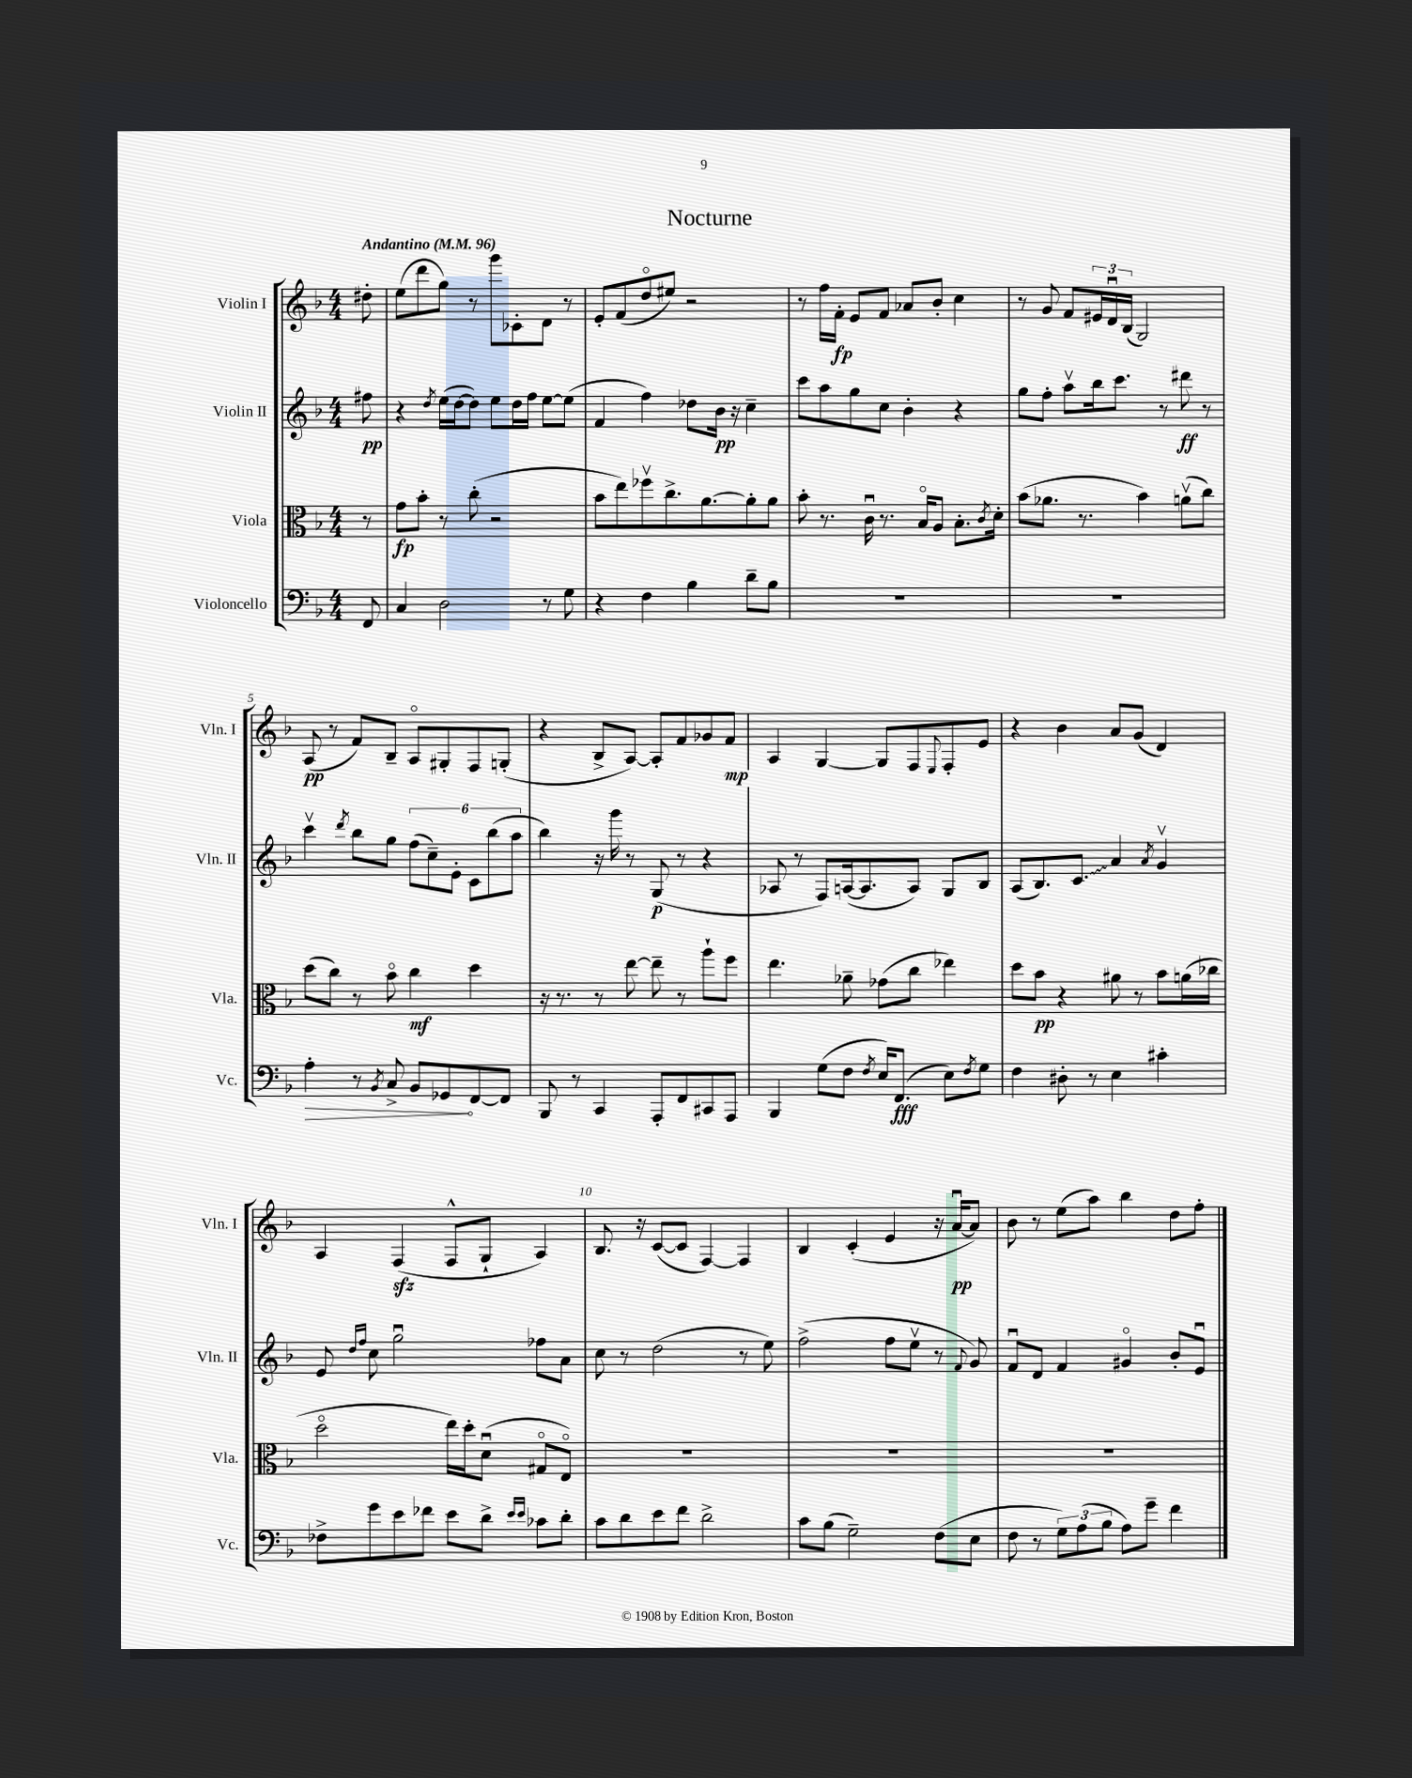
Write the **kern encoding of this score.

**kern	**kern	**kern	**kern
*staff4	*staff3	*staff2	*staff1
*clefF4	*clefC3	*clefG2	*clefG2
*k[b-]	*k[b-]	*k[b-]	*k[b-]
*M4/4	*M4/4	*M4/4	*M4/4
*MM96	*MM96	*MM96	*MM96
8FF/	8r	8ff#\	8dd#'\
=	=	=	=
4C/	8g\L	4r	(8ee\L
.	8b-'\J	.	8ddd\
.	.	8qdd/	.
2D\	8r	(16ee\LL	8gg\J)
.	.	[16dd\J	.
.	(8cc'\	8dd\]J)	8r
.	2r	8ee\L	8ggg\L
.	.	16dd\L	8c-'\
.	.	16ff\JJ	.
8r	.	[8ee\L	8d\J
8G\	.	(8ee\]J	8r
=	=	=	=
4r	8b-\L	4f/	8e'/L
.	8ee\)	.	(8f/
4F\	8ff-v\	4ff\)	8ddo/
.	8.cc^\	.	8ee#/J)
4B-\	.	8dd-\L	2r
.	[8.a\	.	.
.	.	16b-\Jk	.
.	.	16r	.
8d~\L	8a'\]	4cc~\	.
8B-\J	8a\J	.	.
=	=	=	=
1r	8b-'\	8ccc\L	8r
.	8.r	8aa\	16ff\LL
.	.	.	16f'\JJ
.	.	8gg\	8e/L
.	16cu\	.	.
.	8.r	8cc\J	8f/J
.	.	4b-'\	8a-/L
.	16B-o/LK	.	.
.	8A/J	.	8b-'/J
.	8.B-'\L	4r	4cc\
.	8qc/	.	.
.	16d'\Jk	.	.
=	=	=	=
1r	(8b-\L	8gg\L	8r
.	8.a-\J	8ff'\J	8g/
.	.	8aav\L	8f/L
.	8.r	.	.
.	.	16bb-\k	24e#/L
.	.	.	24du/
.	.	8.ccc\J	.
.	.	.	(24B-/JJ
.	4b-\)	.	2G/)
.	.	8r	.
.	(8av\L	8ddd#\	.
.	8cc\J)	8r	.
=	=	=	=
4A'\	(8dd\L	4cccv\	(8A/
.	8cc\J)	.	8r
.	.	8qddd/	.
8r	8r	8bb-\L	8f/L)
8qBB-/	.	.	.
8C^/	8b-o\	8gg\J	8B-~/J
8BB-/L	4cc\	(12ff\L	8Ao/L
.	.	12cc~\)	.
8GG-/	.	.	8G#'/
.	.	12e'\J	.
[8FF/	4dd\	12c\L	8F/
.	.	(12bb-\	.
8FF/]J	.	.	(8G'/J
.	.	12aa\J	.
=	=	=	=
8BBB-/	16r	4bb-\)	4r
.	8.r	.	.
8r	.	.	.
4CC/	8r	16r	8B-^/L
.	.	16ggg\	.
.	[8ee\	8r	[8A/J)
8AAA'/L	8ee~\]	(8G/	8A'/]L
8FF/	8r	8r	8f/
8CC#/	8aa`\L	4r	8g-/
8AAA/J	8ff\J	.	8f/J
=	=	=	=
4BBB-/	4.ee\	8A-/	4A/
.	.	8r	.
(8G\L	.	8F/L)	[4G/
8F\J	8a-~\	([16A/k	.
.	.	8.A/]	.
8qF/	.	.	.
16E/LK)	(8g-\L	.	8G/]L
(8.FF/J	.	.	.
.	8cc\J	8A/J)	8F/
.	.	.	8qqE/
8E\L)	4ee-\)	8G/L	8F'/
8qF/	.	.	.
8G\J	.	8B-/J	8e/J
=	=	=	=
4F\	8dd\L	(8A/L	4r
.	8b-\J	8.B-/)	.
8D#'\	4r	.	4b-\
.	.	8.c/J	.
8r	.	.	.
4E\	8a#\	4a/	8a/L
.	8r	.	(8g/J
.	.	8qa/	.
4c#'\	8b-\L	4gv/	4d/)
.	(16a\L	.	.
.	16cc-\JJ	.	.
=	=	=	=
8F-^\L	2ddo\	8e/	4A/
.	.	16qqdd/LL	.
.	.	16qqff/JJ	.
8g\	.	8cc\	.
8e\	.	2ggu\	(4F/
8f-\J	.	.	.
8e\L	16ee\LL)	.	8F^^/L
.	16dd'\J	.	.
8d^\J	(8du\J	.	8G`/J
16qqe/LL	.	.	.
16qqe/JJ	.	.	.
8c-\L	8G#o/L	8ff-\L	4A/)
8d'\J	8Eo/J)	8a\J	.
=	=	=	=
8c\L	1r	8cc\	8.B-/
8d\	.	8r	.
.	.	.	16r
8e\	.	(2dd\	([8c/L
8f\J	.	.	8c/]J
2d^\	.	.	[4F/)
.	.	8r	4F/]
.	.	8ee\)	.
=	=	=	=
8c\L	1r	(2ff^\	4B-/
(8B-\J	.	.	.
2G~\)	.	.	(4c'/
.	.	8ff\L	4e/
.	.	8eev\J	.
(8F\L	.	8r	16r
.	.	.	[16au/LK
.	.	8qqf/	.
8E\J	.	8g/)	8a/]J)
=	=	=	=
8F\	1r	8fu/L	8b-\
8r	.	8d/J	8r
12G\L)	.	4f/	(8ee\L
(12A\	.	.	.
.	.	.	8aa\J)
12B-\J	.	.	.
8A\L)	.	4g#o/	4bb-\
8g~\J	.	.	.
4f\	.	8b-'/L	8dd\L
.	.	8eu/J	8ff'\J
==	==	==	==
*-	*-	*-	*-
